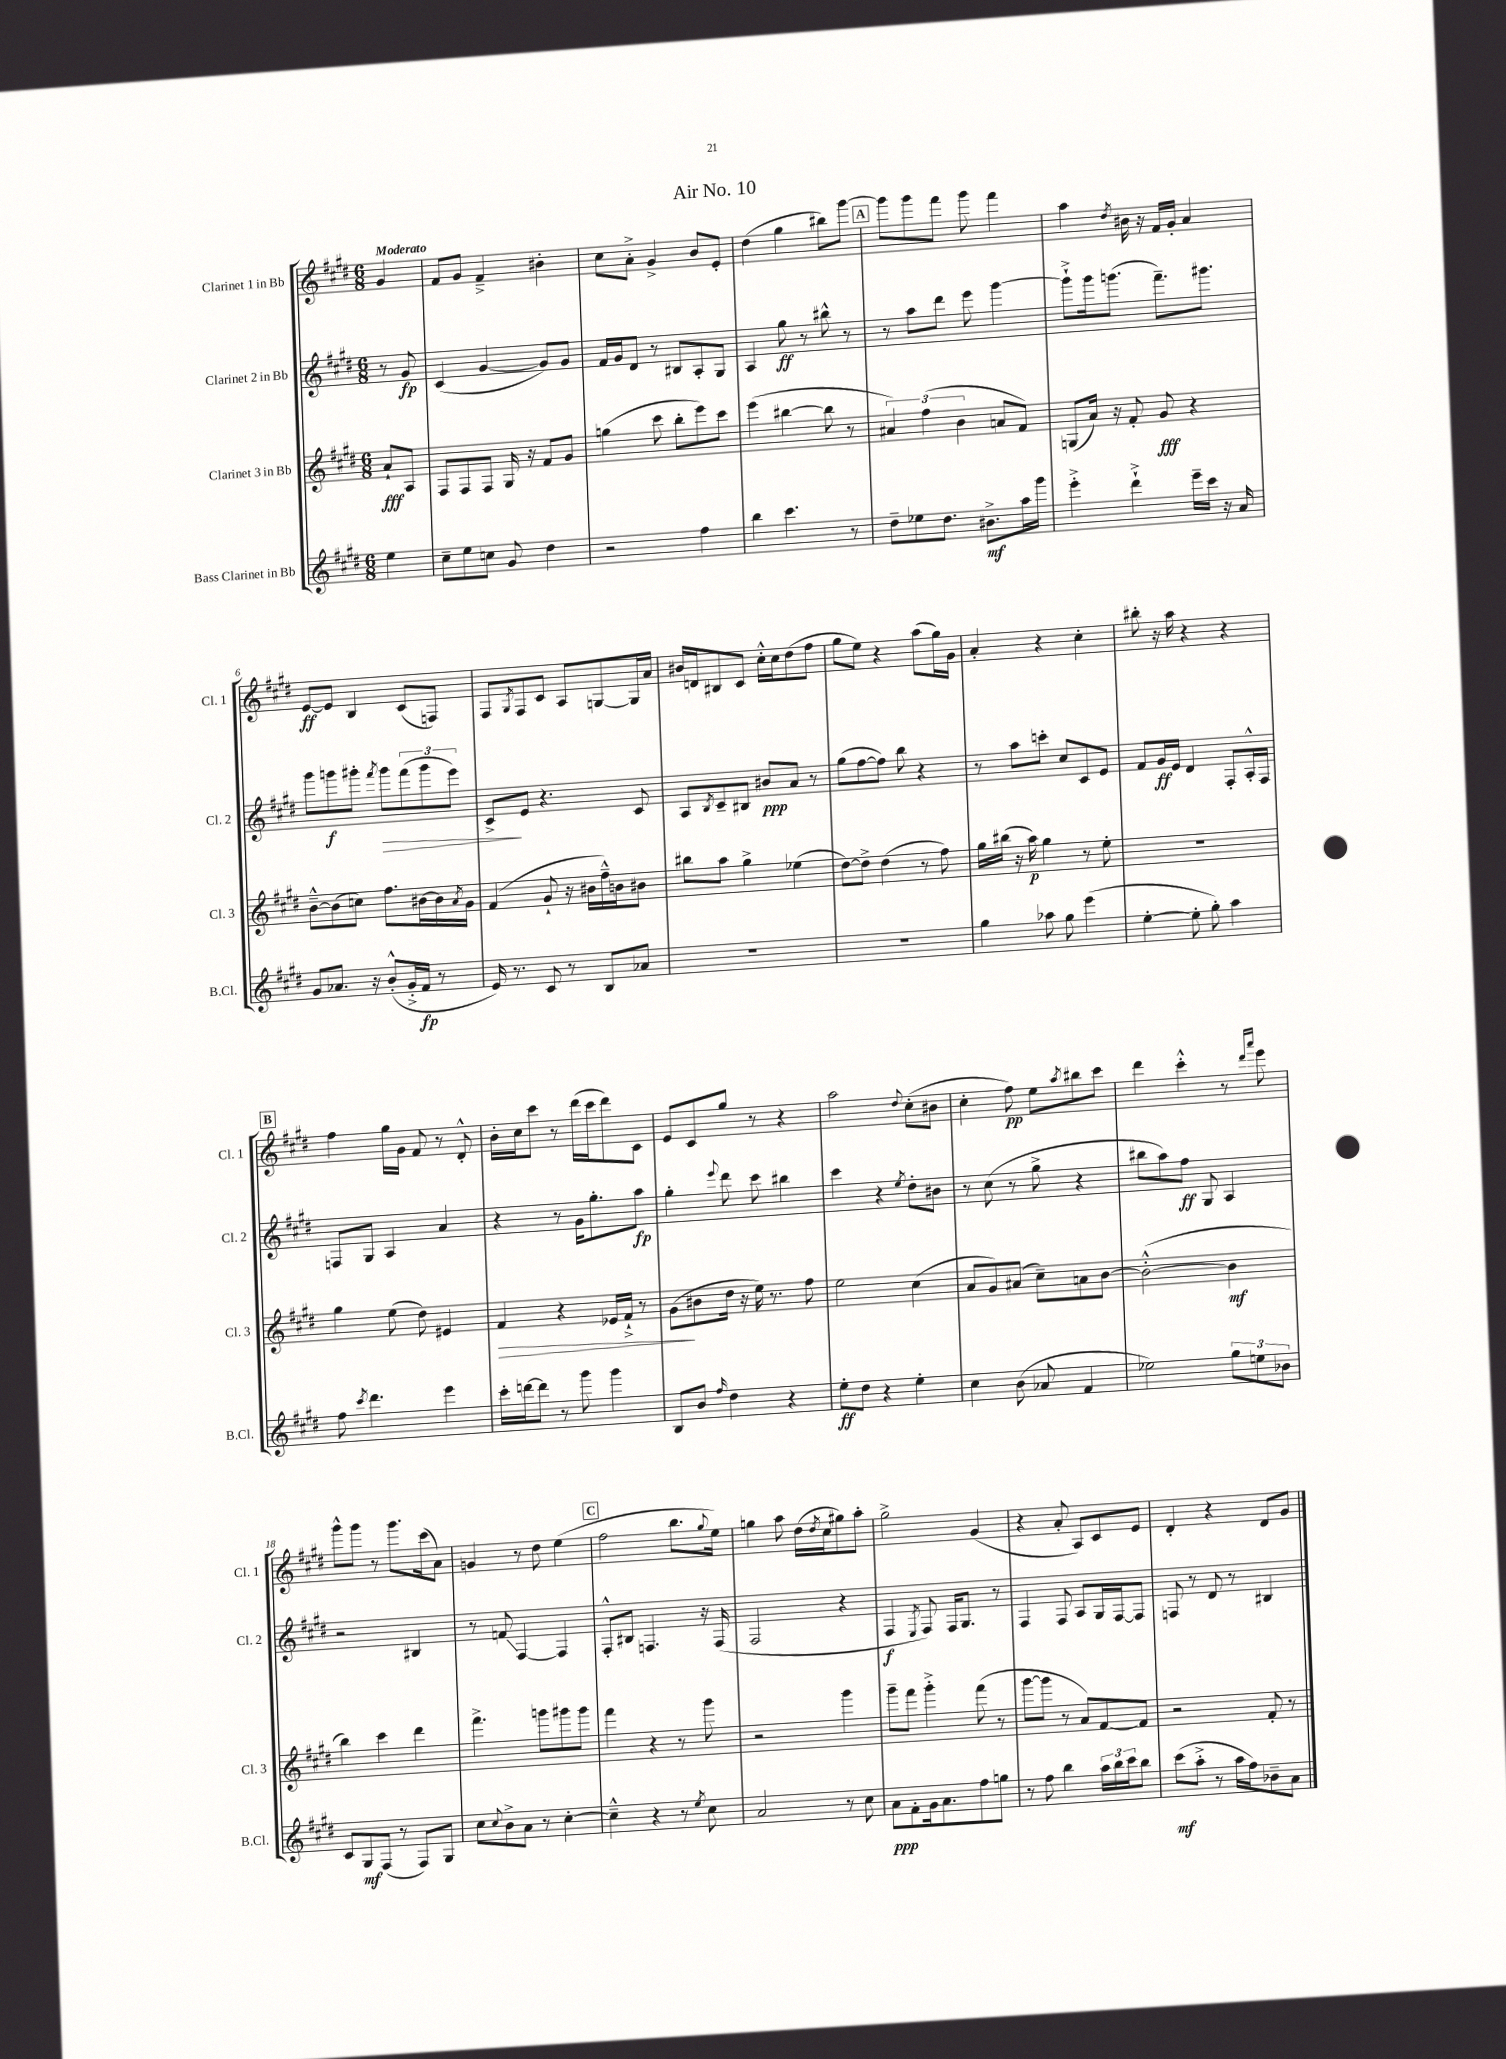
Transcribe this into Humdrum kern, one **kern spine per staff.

**kern	**kern	**kern	**kern
*staff4	*staff3	*staff2	*staff1
*clefG2	*clefG2	*clefG2	*clefG2
*k[f#c#g#d#]	*k[f#c#g#d#]	*k[f#c#g#d#]	*k[f#c#g#d#]
*M6/8	*M6/8	*M6/8	*M6/8
4ee	8a`	8r	4g#
.	8A	8g#	.
=	=	=	=
8cc#~	8F#	(4c#	8f#
8ee	8F#	.	8g#
8cc	8F#	[4g#	4f#~^
8g#	16G#	.	.
.	16r	.	.
4dd#	8f#	8g#])	4b#'
.	8g#	8g#	.
=	=	=	=
2r	(4gg	16f#	8cc#
.	.	16g#	.
.	.	8d#	8a'^
.	8ccc#	8r	4g#^
.	8bb'	8B#	.
4ff#	8eee)	8A'	8b
.	8ccc#	8G#	8e'
=	=	=	=
4bb	(4eee	4A	(4dd#
4.ccc#	[4bb#	8gg#	4gg#
.	.	8r	.
.	8bb#]	8bb#^^	8bb#)
8r	8r	8r	[8ggg#
=	=	=	=
8dd#~	6a#)	8r	8ggg#]
8ee-	.	8aa	8ggg#
.	(6ff#	.	.
8.dd#	.	8ddd#	8fff#
.	6b	.	.
.	.	8eee	8ggg#
8.b#^	.	.	.
.	8a	[4ggg#	4fff#
16aa	8f#)	.	.
16ggg#	.	.	.
=	=	=	=
4eee'^	(8G	8ggg#`^]	4aa
.	16a)	16ggg#	.
.	16r	(8.ggg	.
.	.	.	8qdd#
4ddd#`^	8f#'	.	16b#
.	.	.	16r
.	8g#	8.fff#~)	16f#
.	.	.	16g#'
16eee~	4r	.	4a
16ccc#	.	8.ggg#	.
16r	.	.	.
16a	.	.	.
=	=	=	=
8g#	[8b~^^	8ggg#	[8e
8.a-	(8b]	8ggg	8e]
.	8cc)	8ggg#'	4B
16r	.	.	.
.	.	8qfff#	.
(8b'^^	8.ff#	8ggg#	.
16g#'^	.	(12fff#	(8c#
16f#	[16b#	.	.
.	.	12ggg#	.
8r	16b#]	.	8F)
.	.	12eee)	.
.	8qa	.	.
.	16g#	.	.
=	=	=	=
16e)	(4f#	8c#^	8F#
8.r	.	.	.
.	.	.	8qG#
.	.	8e	8F#
8c#	8g#`	4.r	8c#
8r	16r	.	8A
.	16b#	.	.
8B	16ff#~^^)	.	[8G
.	16b	.	.
8a-	8b#	8c#	16G]
.	.	.	16a
=	=	=	=
2.r	8bb#	8A	16b#
.	.	.	16d
.	.	8qB	.
.	8aa	8c#~	8B#
.	4gg#^	8B#	8c#
.	.	8b#	16cc#'^^
.	.	.	16cc#
.	(4ee-	8a	(8dd#
.	.	8r	8ff#
=	=	=	=
2.r	[8dd#)	(8gg#	8gg#
.	8dd#^]	[8ff#	8ee)
.	(4dd#	8ff#])	4r
.	.	8bb	.
.	8r	4r	(8aa
.	8ff#)	.	16gg#)
.	.	.	16g#
=	=	=	=
4gg#	16gg#	8r	4a'
.	(16bb#	.	.
.	16r	8aa	.
.	16aa)	.	.
8aa-	4gg#	8ccc'	4r
8gg#	.	8cc#	.
(4eee	8r	8c#	4cc#'
.	8ee'	8e	.
=	=	=	=
[4ee'	2.r	8f#	8bb#'
.	.	16g#	16r
.	.	16e	16aa
8ee']	.	4d#	4r
8gg#')	.	.	.
4aa	.	8F#'	4r
.	.	16A'^^	.
.	.	16F#	.
=	=	=	=
8ff#	4gg#	8F	4ff#
8qccc#	.	.	.
4.ddd#	.	8G#	.
.	(8ee	4A	16gg#
.	.	.	16g#
.	8dd#)	.	8f#
4eee	4e#	4a	8r
.	.	.	8d#'^^
=	=	=	=
16ccc#'	4f#	4r	16b'
[16ddd	.	.	16cc#
8ddd]	.	.	8ccc#
8r	4r	8r	8r
8ggg#	.	16g#	(16ddd#
.	.	8.gg#'	16ccc#
4ggg#	16e-	.	8ddd#)
.	16f#`^	.	.
.	8r	8aa	8c#
=	=	=	=
8B	(8g#	4gg#'	8e
8b	8b#	.	8c#
16qqff#	.	8qqeee	.
4dd#	16dd#	8ddd#	8gg#
.	16r	.	.
.	16ee)	8ccc#	8r
.	8.r	.	.
4r	.	4bb#	4r
.	8ff#	.	.
=	=	=	=
8ee'	2ee	4ccc#	2aa
8dd#	.	.	.
4r	.	4r	.
.	.	8qee	8qqdd#
4ee'	(4cc#	8dd#'	(8cc#'
.	.	8b#	8b#
=	=	=	=
4cc#	8a	8r	4cc#'
.	8g#)	(8cc#	.
(8b	(8a#	8r	8ff#)
8a-	8cc#~)	8gg#^	8ee
.	.	.	8qaa
4f#	8a	4r	8bb#
.	[8b	.	8ccc#
=	=	=	=
2ee-)	(2b'^^_	8bb#	4ddd#
.	.	8aa)	.
.	.	8ff#	4ccc#'^^
.	.	8G#	.
12gg#	4b]	4A	8r
12ee	.	.	.
.	.	.	16qqddd#
.	.	.	16qqaaa
.	.	.	8eee
12b-	.	.	.
=	=	=	=
8c#	4bb)	2r	8ggg#^^
8G#	.	.	8ggg#
(8F#	4ccc#	.	8r
8r	.	.	8.ggg#
8F#)	4ddd#	4B#	.
.	.	.	(16ccc#
8G#	.	.	8a)
=	=	=	=
8cc#	4.fff#^	8r	4g
8qqcc#	.	.	.
8b^	.	8f	.
8a	.	[4F#	8r
8r	8ggg	.	8dd#
[4cc#'	8ggg#	4F#]	(4ee
.	8ggg#	.	.
=	=	=	=
4cc#~^^]	4fff#	8F#'^^	2ff#
.	.	8B#	.
4r	4r	4.F	.
8r	8r	.	8.bb
8qee	.	.	.
8cc#	8ggg#	16r	.
.	.	.	8qqgg#
.	.	(16F	16ee)
=	=	=	=
2a	2r	2F#	4gg
.	.	.	8aa
.	.	.	(16dd#
.	.	.	8qdd#
.	.	.	16cc#
8r	4ggg#	4r	8gg#)
8cc#	.	.	8aa'
=	=	=	=
8a	8ggg#~	4F#	2gg#^
8f#'	8fff#	.	.
.	.	8qE	.
16g#	4ggg#'^	8F#)	.
8.a	.	.	.
.	.	16F#	.
.	.	8.G#	.
8ff#	(8fff#	.	(4g#
8gg	8r	8r	.
=	=	=	=
8r	[8ggg#	4F#	4r
8ff#	8ggg#]	.	.
4bb	8r	8F#	8a'
.	8a)	8A	8A)
24aa	[8f#	16G#	8c#
24bb	.	.	.
.	.	[16F#	.
24ccc#	.	.	.
8bb	8f#]	8F#]	8e
=	=	=	=
(8ccc#	2r	8F	4d#'
8aa'^	.	8r	.
8r	.	8d#	4r
16aa	.	8r	.
16ff#)	.	.	.
8b-~	8f#'	4B#	8d#
8a	8r	.	8g#
==	==	==	==
*-	*-	*-	*-
